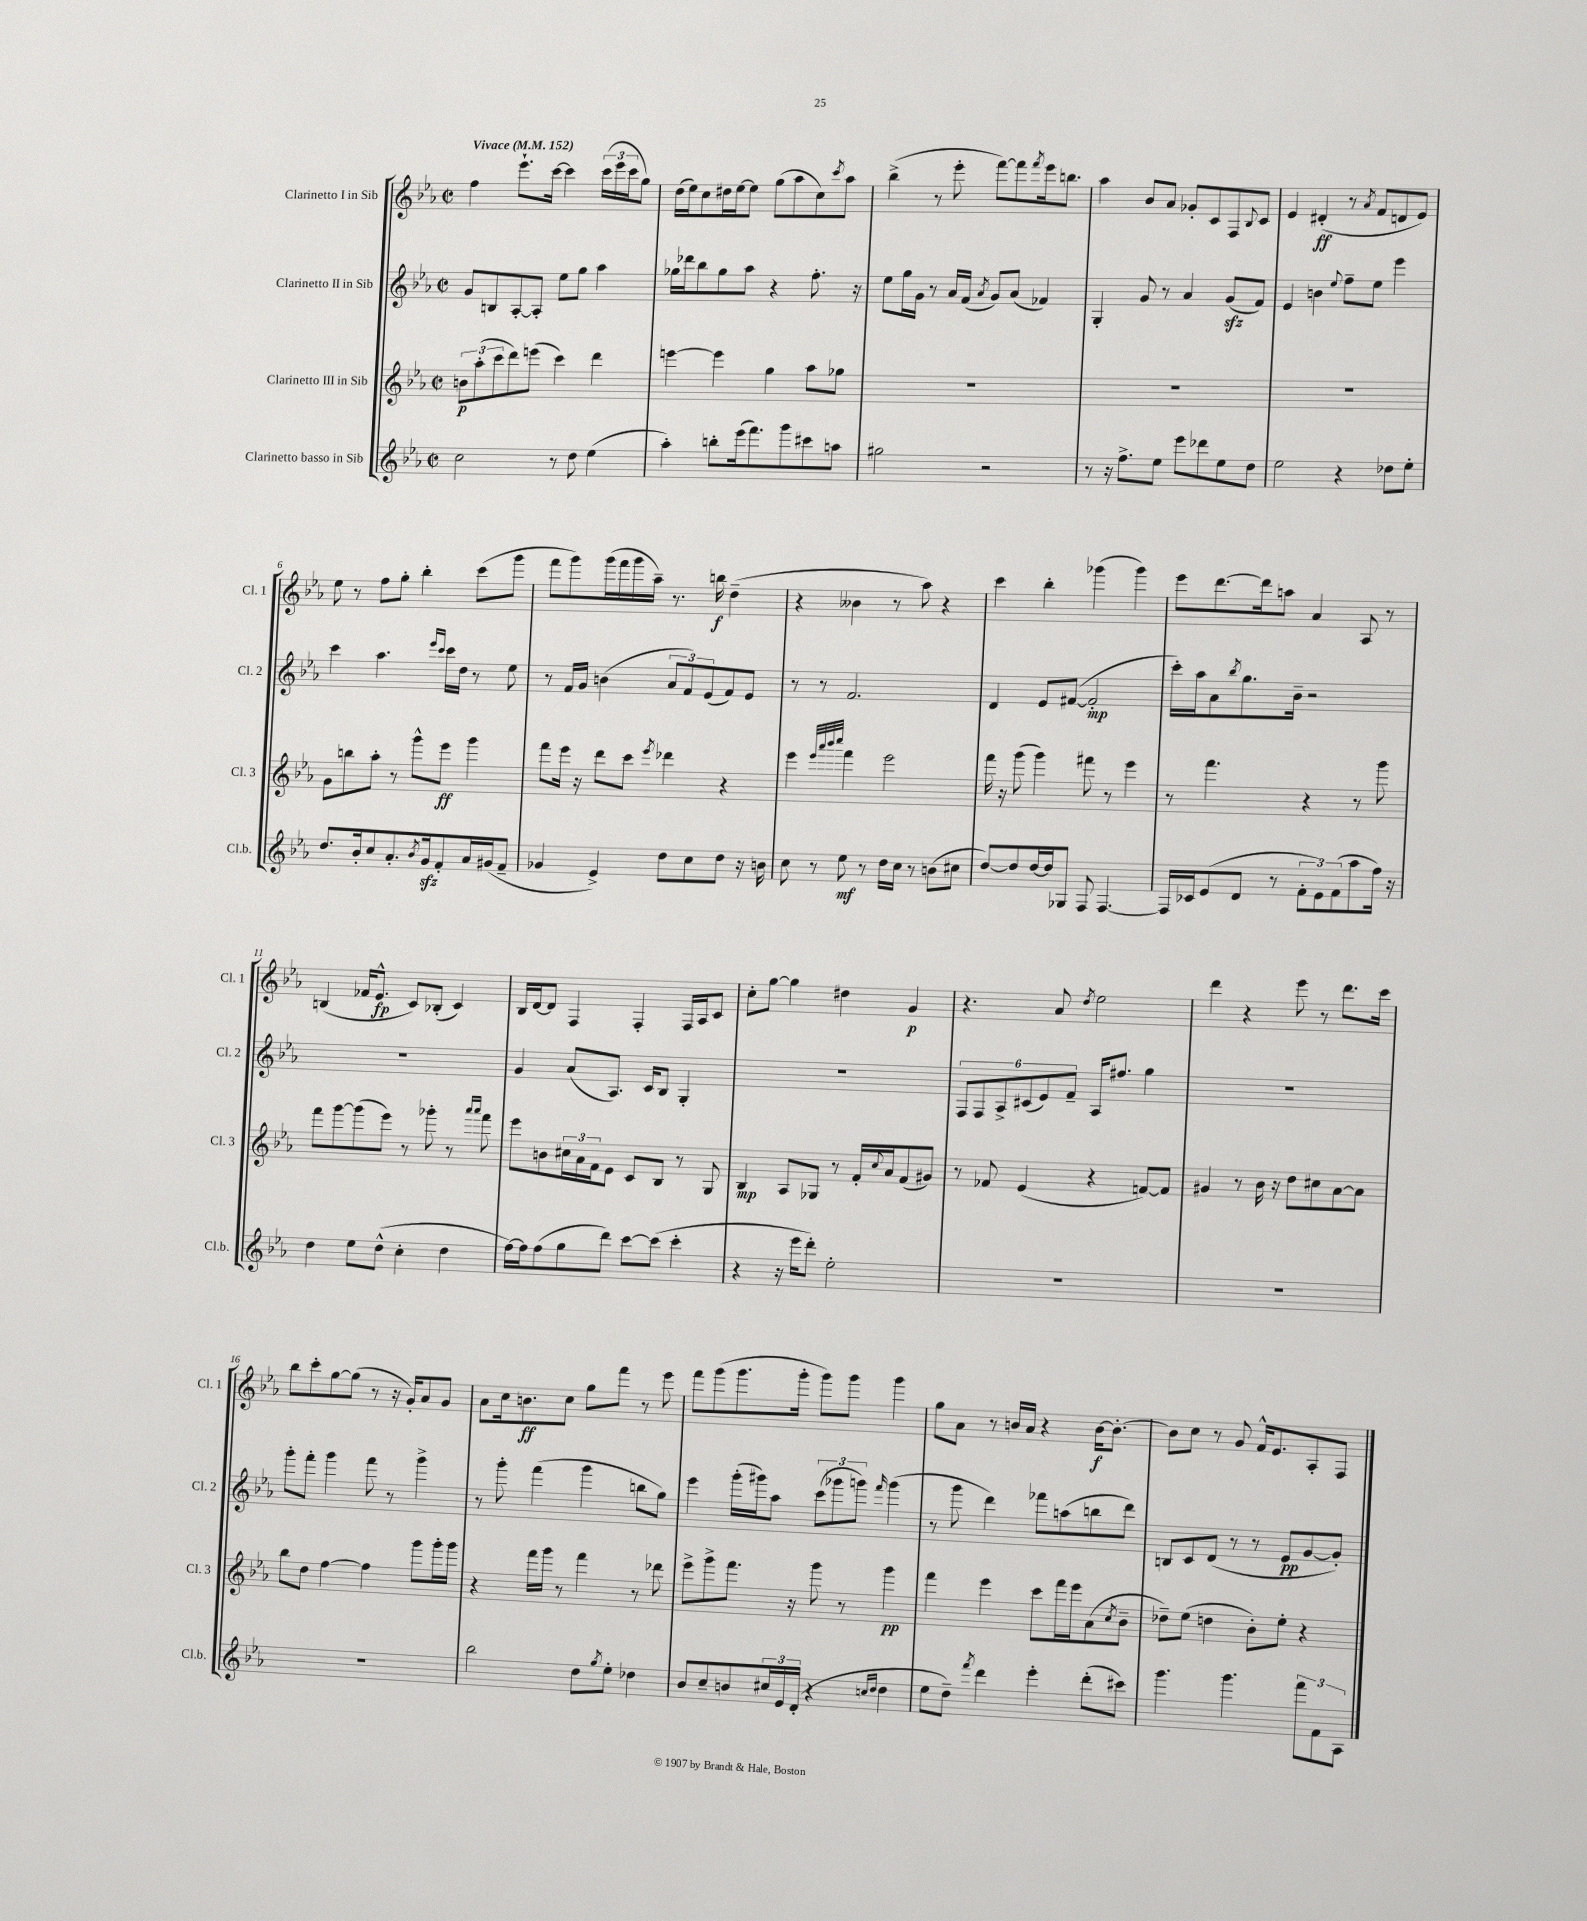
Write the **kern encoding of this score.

**kern	**kern	**kern	**kern
*staff4	*staff3	*staff2	*staff1
*clefG2	*clefG2	*clefG2	*clefG2
*k[b-e-a-]	*k[b-e-a-]	*k[b-e-a-]	*k[b-e-a-]
*M2/2	*M2/2	*M2/2	*M2/2
*met(c|)	*met(c|)	*met(c|)	*met(c|)
*MM152	*MM152	*MM152	*MM152
2cc	12b	8g	4ff
.	(12aa-'	.	.
.	.	8B	.
.	12ccc	.	.
.	8ddd)	[8A-'	8.eee-`
.	(8eee	8A-']	.
.	.	.	[16ccc
8r	4ccc)	8ee-	4ccc]
8dd	.	8gg	.
(4ee-	4ddd	4aa-	(24ccc
.	.	.	24eee-
.	.	.	24ccc
.	.	.	8gg)
=	=	=	=
4aa-')	[4eee	16gg-	(16dd
.	.	16ddd-	16ee-)
.	.	8bb-	8cc
8bb'	4eee]	8gg-	16dd#
.	.	.	[16ee-
(16eee-	.	8aa-	8ee-]
8.fff)	.	.	.
.	4gg	4r	(8gg
8ggg	.	.	8aa-
8ccc#	8aa-	8.ff'	8cc)
.	.	.	8qccc
8aa	8gg-	.	8aa-
.	.	16r	.
=	=	=	=
2gg#	1r	8ee-	(4bb-^
.	.	16gg	.
.	.	16g	.
.	.	8r	8r
.	.	16a-	8eee-'
.	.	(16f	.
.	.	8qa-	.
2r	.	8g)	[8fff)
.	.	(8a-	8fff]
.	.	.	8qfff
.	.	4f-)	16eee-
.	.	.	8.bb
=	=	=	=
8r	1r	4G'	4aa-
16r	.	.	.
8.ff^	.	.	.
.	.	8g	8b-
8ee-	.	8r	8a-
8eee-	.	4a-	8g-'
8ddd-	.	.	8c
8ee-	.	(8g	8F
.	.	.	8qqB-
8dd	.	8f)	8c
=	=	=	=
2ee-	1r	4e-	4e-
.	.	4b	(4d#'
.	.	8qqee-	.
4r	.	8ff~	8r
.	.	.	8qa-
.	.	8ee-	8f
8dd-	.	4eee-	8d
8ee-'	.	.	8e-)
=	=	=	=
8.dd	8g	4ccc	8ee-
.	8bb	.	8r
16b-'	.	.	.
8cc	8aa-'	4.aa-	8ff
8.a-'	8r	.	8gg'
.	8ggg^^	.	4bb-'
8qb-	.	.	.
16g	.	.	.
.	.	16qqeee-	.
.	.	16qqccc	.
8f'	8eee-	16ccc	.
.	.	16dd	.
16a-	4ggg	8r	(8ccc
(16g#	.	.	.
8f~	.	8ee-	8ggg
=	=	=	=
4g-	8fff	8r	8fff
.	16eee-	16f	8ggg)
.	16r	16g	.
4e-^)	8ddd	(4b	(16ggg
.	.	.	16fff
.	8ccc	.	16ggg
.	.	.	16aa-~)
.	8qeee-	.	.
8dd	4ddd-	12a-	8.r
.	.	12f)	.
8cc	.	.	.
.	.	(12e-	.
.	.	.	16bb
8dd	4r	8f)	(4dd~
16r	.	8e-	.
16b	.	.	.
=	=	=	=
8cc	4eee-	8r	4r
8r	.	8r	.
.	32qqeee-	.	.
.	32qqaaa-	.	.
.	32qqbbb-	.	.
.	32qqcccc	.	.
8ee-	4fff	2.f	4b--
8r	.	.	.
16dd	2eee-	.	8r
16cc	.	.	.
8r	.	.	8aa-)
(8b	.	.	4r
8cc#	.	.	.
=	=	=	=
[8dd)	16fff	4d	4ccc
.	16r	.	.
8dd]	(8ggg	.	.
[16dd	4ggg)	8e-	4bb-'
16dd]	.	.	.
8G-	.	([8f#	.
8F	8fff#	2f#']	(4ggg-
[4.F	8r	.	.
.	4eee-	.	4ggg-)
=	=	=	=
16F]	8r	16ccc')	8eee-
16c-	.	16aa-	.
(8e-	4.fff	8a-	[8.ddd
.	.	8qbb-	.
8d	.	8.gg	.
.	.	.	16ddd]
8r	.	.	8aa
.	.	16b-~	.
12f'	4r	2r	4a-
12e-)	.	.	.
(12f	.	.	.
8aa-	8r	.	8A-
16ff)	8ggg	.	8r
16r	.	.	.
=	=	=	=
4dd	8fff	1r	(4B
.	[8ggg	.	.
8ee-	(8ggg]	.	16f-
.	.	.	8.e-^^
(8dd^^	8eee-)	.	.
4cc'	8r	.	8c)
.	8ggg-'	.	(8B-'
4dd	8r	.	4c)
.	16qqaaa-	.	.
.	16qqaaa-	.	.
.	8fff	.	.
=	=	=	=
[16ff)	8eee-	4g	16B-
16ff]	.	.	[16d
(8ff	8b	.	8d]
8gg	24cc#	(8a-	4F
.	24a-	.	.
.	24f	.	.
8ddd)	8e-	8.A-)	.
[8ccc	8c	.	4F'
.	.	16c	.
(8ccc]	8B-	8B-	.
4ccc'	8r	4G'	16F
.	.	.	16A-
.	8G	.	8c
=	=	=	=
4r	4B-	1r	8cc'
.	.	.	[8gg
16r	8A-	.	4gg]
16eee-	.	.	.
8ddd')	8G-	.	.
2ee-'	8r	.	4dd#
.	16f'	.	.
.	8qqcc	.	.
.	16a-	.	.
.	(8f	.	4g
.	8g#)	.	.
=	=	=	=
1r	8r	12F	4.r
.	.	12F	.
.	8f-	.	.
.	.	12A-^	.
.	(4e-	(12c#	.
.	.	12e-)	.
.	.	.	8a-
.	.	12f~	.
.	.	.	8qdd
.	4r	16A-	2ee-
.	.	8.ff#	.
.	[8f)	4gg	.
.	8f]	.	.
=	=	=	=
1r	4g#	1r	4ddd
.	8r	.	4r
.	16b-	.	.
.	16r	.	.
.	8dd	.	8eee-
.	8cc#	.	8r
.	[8a-	.	8.ddd
.	8a-]	.	.
.	.	.	16ccc
=	=	=	=
1r	8bb-	8ggg'	8bb-
.	8dd	8fff'	8ccc'
.	[4ff	4ggg	[8gg
.	.	.	(8gg]
.	4ff]	8fff	8r
.	.	8r	16r
.	.	.	16g')
.	8ggg	4ggg^	8a-
.	16ggg'	.	8g
.	16ggg	.	.
=	=	=	=
2bb-	4r	8r	8a-
.	.	8ggg'	16cc
.	.	.	8.b
.	16fff	(4fff	.
.	16ggg	.	.
.	8r	.	8cc
8dd	4fff	4ggg	8gg
8qgg	.	.	.
8ee-'	.	.	8fff
4dd-	8r	8bb	8r
.	8ddd-	8gg)	8eee-
=	=	=	=
8b-	8eee-^	4eee-	8fff
8cc~	8ggg^	.	(8ggg
8b	8.fff	(16ggg'	8.ggg
.	.	16ggg#)	.
24cc#	.	8aa-	.
24e-	.	.	.
.	16r	.	16ggg'
(24d'	.	.	.
4r	8ggg	(12ccc	8ggg)
.	.	12ggg-	.
.	8r	.	8ggg
.	.	12ggg)	.
16qqcc	.	.	.
16qqdd	.	16qqfff	.
4dd	4ggg	(4ggg	4ggg
=	=	=	=
8ee-	4fff	8r	8gg
8dd~)	.	8ggg	8a-
8qfff	.	.	.
4ddd	4eee-	4ddd)	8r
.	.	.	16b
.	.	.	16a-
4eee-'	8ccc	8fff-	4r
.	16fff	(8aa	.
.	16eee-	.	.
(8ddd'	(8a-	8bb	[16b
.	.	.	8.b'_
.	8qcc	.	.
8ccc#)	8b-~	8ddd)	.
=	=	=	=
4.ggg	8dd-~)	8B	8b]
.	(8ee-	8c	8cc
.	4dd	(8d	8r
4.ggg	.	8r	8g
.	8b-')	8r	16f^^
.	.	.	8.e-
.	8ee-'	8e-	.
12fff	4r	[8g	8A-'
12f	.	.	.
.	.	8g'])	8F
12A-	.	.	.
==	==	==	==
*-	*-	*-	*-
